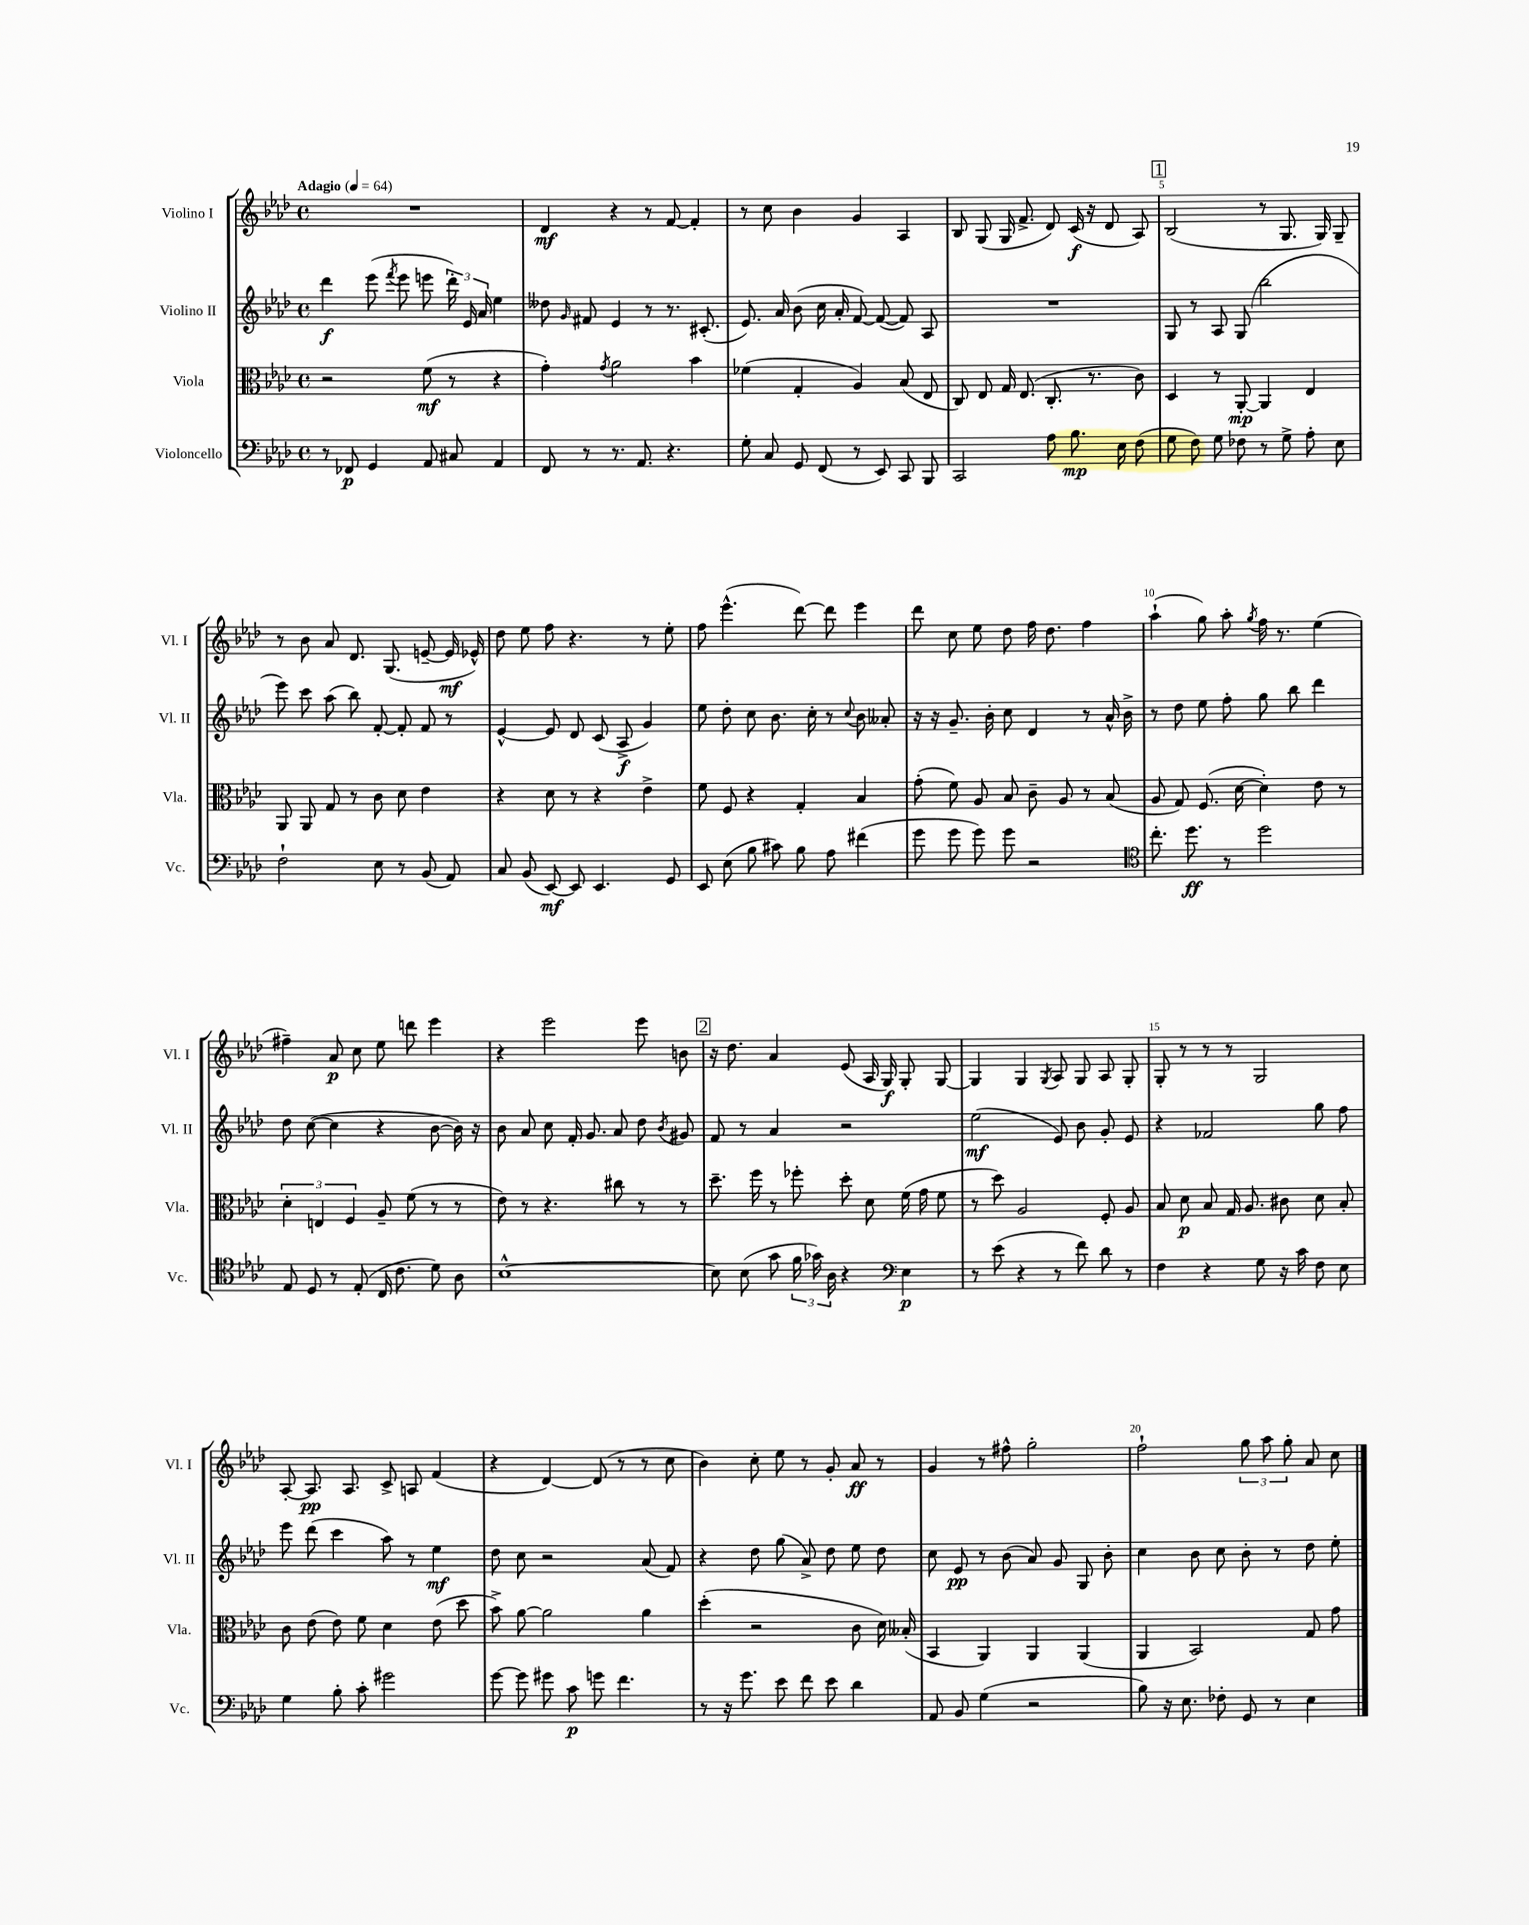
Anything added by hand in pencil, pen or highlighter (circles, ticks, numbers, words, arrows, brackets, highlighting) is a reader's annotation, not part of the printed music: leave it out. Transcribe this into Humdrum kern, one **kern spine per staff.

**kern	**kern	**kern	**kern
*staff4	*staff3	*staff2	*staff1
*clefF4	*clefC3	*clefG2	*clefG2
*k[b-e-a-d-]	*k[b-e-a-d-]	*k[b-e-a-d-]	*k[b-e-a-d-]
*M4/4	*M4/4	*M4/4	*M4/4
*met(c)	*met(c)	*met(c)	*met(c)
*MM64	*MM64	*MM64	*MM64
8r	2r	4ddd-	1r
8FF-	.	.	.
4GG	.	(8eee-	.
.	.	8qfff	.
.	.	8eee-	.
8AA-	(8f	8eee	.
8C#	8r	24ddd-')	.
.	.	24e-	.
.	.	24a-	.
4AA-	4r	4ee-	.
=	=	=	=
8FF	4g')	8dd--	4d-
.	.	16qqg	.
8r	.	8f#	.
.	8qg	.	.
8.r	2a-	4e-	4r
8.AA-	.	.	.
.	.	8r	8r
4.r	.	8.r	[8f
.	4b-	.	4f']
.	.	(8.c#'	.
=	=	=	=
8G'	(4f-	8.e-)	8r
8C	.	.	8cc
.	.	16a-	.
8GG	4G'	(8b-	4b-
(8FF	.	16cc	.
.	.	16a-'	.
8r	4A-)	[8f)	4g
8EE-)	.	(8f_	.
8CC	(8B-	8f])	4A-
8BBB-	8E-	8A-	.
=	=	=	=
2CC	8C)	1r	8B-
.	8E-	.	(8G
.	16G	.	16G
.	(8.E-	.	8.f^
8A-	8.C'	.	8d-)
8.B-	.	.	(16c
.	8.r	.	16r
.	.	.	8d-
16E-	.	.	.
(8F	8c)	.	8A-)
=	=	=	=
8G	4D-	8G	(2B-
8F)	.	8r	.
8G	8r	8A-	.
8F-	[8AA-'	(8G	.
8r	4AA-]	2bb-	8r
8G^	.	.	8.G
8A-'	4E-	.	.
.	.	.	16G)
8E-	.	.	8G~
=	=	=	=
2F`	8AA-	8eee-)	8r
.	8AA-	8ccc	8b-
.	8G	(8aa-	8a-
.	8r	8bb-)	8.d-
8E-	8c	[8f'	.
.	.	.	(8.G
8r	8d-	8f']	.
(8BB-	4e-	8f	[8e~
8AA-)	.	8r	16e]
.	.	.	16e-^^)
=	=	=	=
8C	4r	[4e-^^	8dd-
(8BB-	.	.	8ee-
[8EE-)	8d-	8e-]	8ff
8EE-]	8r	8d-	4.r
4.EE-	4r	(8c	.
.	.	8A-^	.
.	4e-^	4g)	8r
8GG	.	.	8ee-'
=	=	=	=
8EE-	8f	8ee-	8ff
(8E-	8F	8dd-'	(4.eee-^^
8B-	4r	8cc	.
8c#)	.	8.b-	.
8B-	4G'	.	[8ddd-)
.	.	16cc'	.
8A-	.	8r	8ddd-]
.	.	8qqcc	.
(4f#	4B-	8b-	4eee-
.	.	8a--'	.
=	=	=	=
8g	(8g'	16r	8ddd-
.	.	16r	.
8g	8f)	8.g~	8cc
8g)	8A-	.	8ee-
.	.	16b-'	.
8g	8B-	8cc	8dd-
2r	8c~	4d-	16ff
.	.	.	8.dd-
.	8A-	.	.
.	8r	8r	4ff
.	(8B-	16a-^^	.
.	.	16b-^	.
=	=	=	=
*clefC4	*	*	*
8.cc'	8A-	8r	(4aa-`
.	8G)	8dd-	.
8.dd-	.	.	.
.	(8.F	8ee-	8gg)
8r	.	8ff'	8aa-'
.	[16d-	.	.
.	.	.	8qgg
2dd-	4d-'])	8gg	16ff
.	.	.	8.r
.	.	8bb-	.
.	8e-	4ddd-	(4ee-
.	8r	.	.
=	=	=	=
8E-	6d-'	8dd-	4ff#~)
8D-	.	([8cc	.
.	6E	.	.
8r	.	4cc]	8a-
.	6F	.	.
(8E-'	.	.	8cc
16C	8A-~	4r	8ee-
8.c	.	.	.
.	(8f	.	8ddd
8d-)	8r	[8b-	4eee-
8A-	8r	16b-])	.
.	.	16r	.
=	=	=	=
[1B-^^	8e-)	8b-	4r
.	8r	8a-	.
.	4.r	8cc	2eee-
.	.	16f'	.
.	.	8.g	.
.	8cc#	8a-	.
.	8r	8dd-	8eee-
.	.	8qb-	.
.	8r	8g#	8b
=	=	=	=
8B-]	8.dd-~	8f	16r
.	.	.	8.dd-
(8B-	.	8r	.
.	16ff	.	.
8g	8r	4a-	4a-
24f	8ff-'	.	.
24g-)	.	.	.
24A-	.	.	.
4r	8dd-'	2r	(8e-
.	8d-	.	16A-
.	.	.	16G)
*clefF4	*	*	*
4E-	(16f	.	8G'
.	16g	.	.
.	8f	.	[8G
=	=	=	=
8r	8r	(2ee-	4G]
(8e-	8dd-)	.	.
4r	2A-	.	4G
.	.	.	8qG
8r	.	8e-)	8A-
8f)	.	8b-	8G
8d-	8F'	8g'	8A-
8r	8A-	8e-	8G'
=	=	=	=
4F	8B-	4r	8G'
.	8d-	.	8r
4r	8B-	2f-	8r
.	16G	.	8r
.	8.A-	.	.
8G	.	.	2G
16r	8c#	.	.
16c	.	.	.
8F	8d-	8gg	.
8E-	8B-'	8ff	.
=	=	=	=
4G	8c	8eee-	[8A-'
.	(8e-	(8ddd-	8.A-]
8B-'	8e-)	4ccc	.
.	.	.	8.A-
8c'	8f	.	.
2g#	4d-	8aa-)	8c^
.	.	8r	8A
.	(8e-	4ee-	(4f
.	8dd-	.	.
=	=	=	=
[8g	8b-^)	8dd-	4r
8g]	[8a-	8cc	.
8g#	2a-]	2r	[4d-)
8c	.	.	.
8g	.	.	(8d-]
4.f	.	.	8r
.	4a-	(8a-	8r
.	.	8f)	8cc
=	=	=	=
8r	(4dd-'	4r	4b-)
16r	.	.	.
8.g	.	.	.
.	2r	8dd-	8cc'
8e-	.	(8gg	8ee-
8f	.	8a-^)	8r
8e-	.	8dd-	8g'
4d-	8c	8ee-	8a-
.	16d-)	8dd-	8r
.	(16B--'	.	.
=	=	=	=
8AA-	4BB-	8cc	4g
8BB-	.	8e-	.
(4G	4AA-)	8r	8r
.	.	(8b-	8ff#^^
2r	4AA-	8a-)	2gg'
.	.	8g	.
.	(4AA-	8G	.
.	.	8b-'	.
=	=	=	=
8B-)	4AA-	4cc	2ff`
16r	.	.	.
8.E-	.	.	.
.	2BB-)	8b-	.
8F-'	.	8cc	.
8GG	.	8b-'	12gg
.	.	.	12aa-
8r	.	8r	.
.	.	.	12gg'
4E-	8G	8dd-	8a-
.	8g	8ee-'	8cc
==	==	==	==
*-	*-	*-	*-
